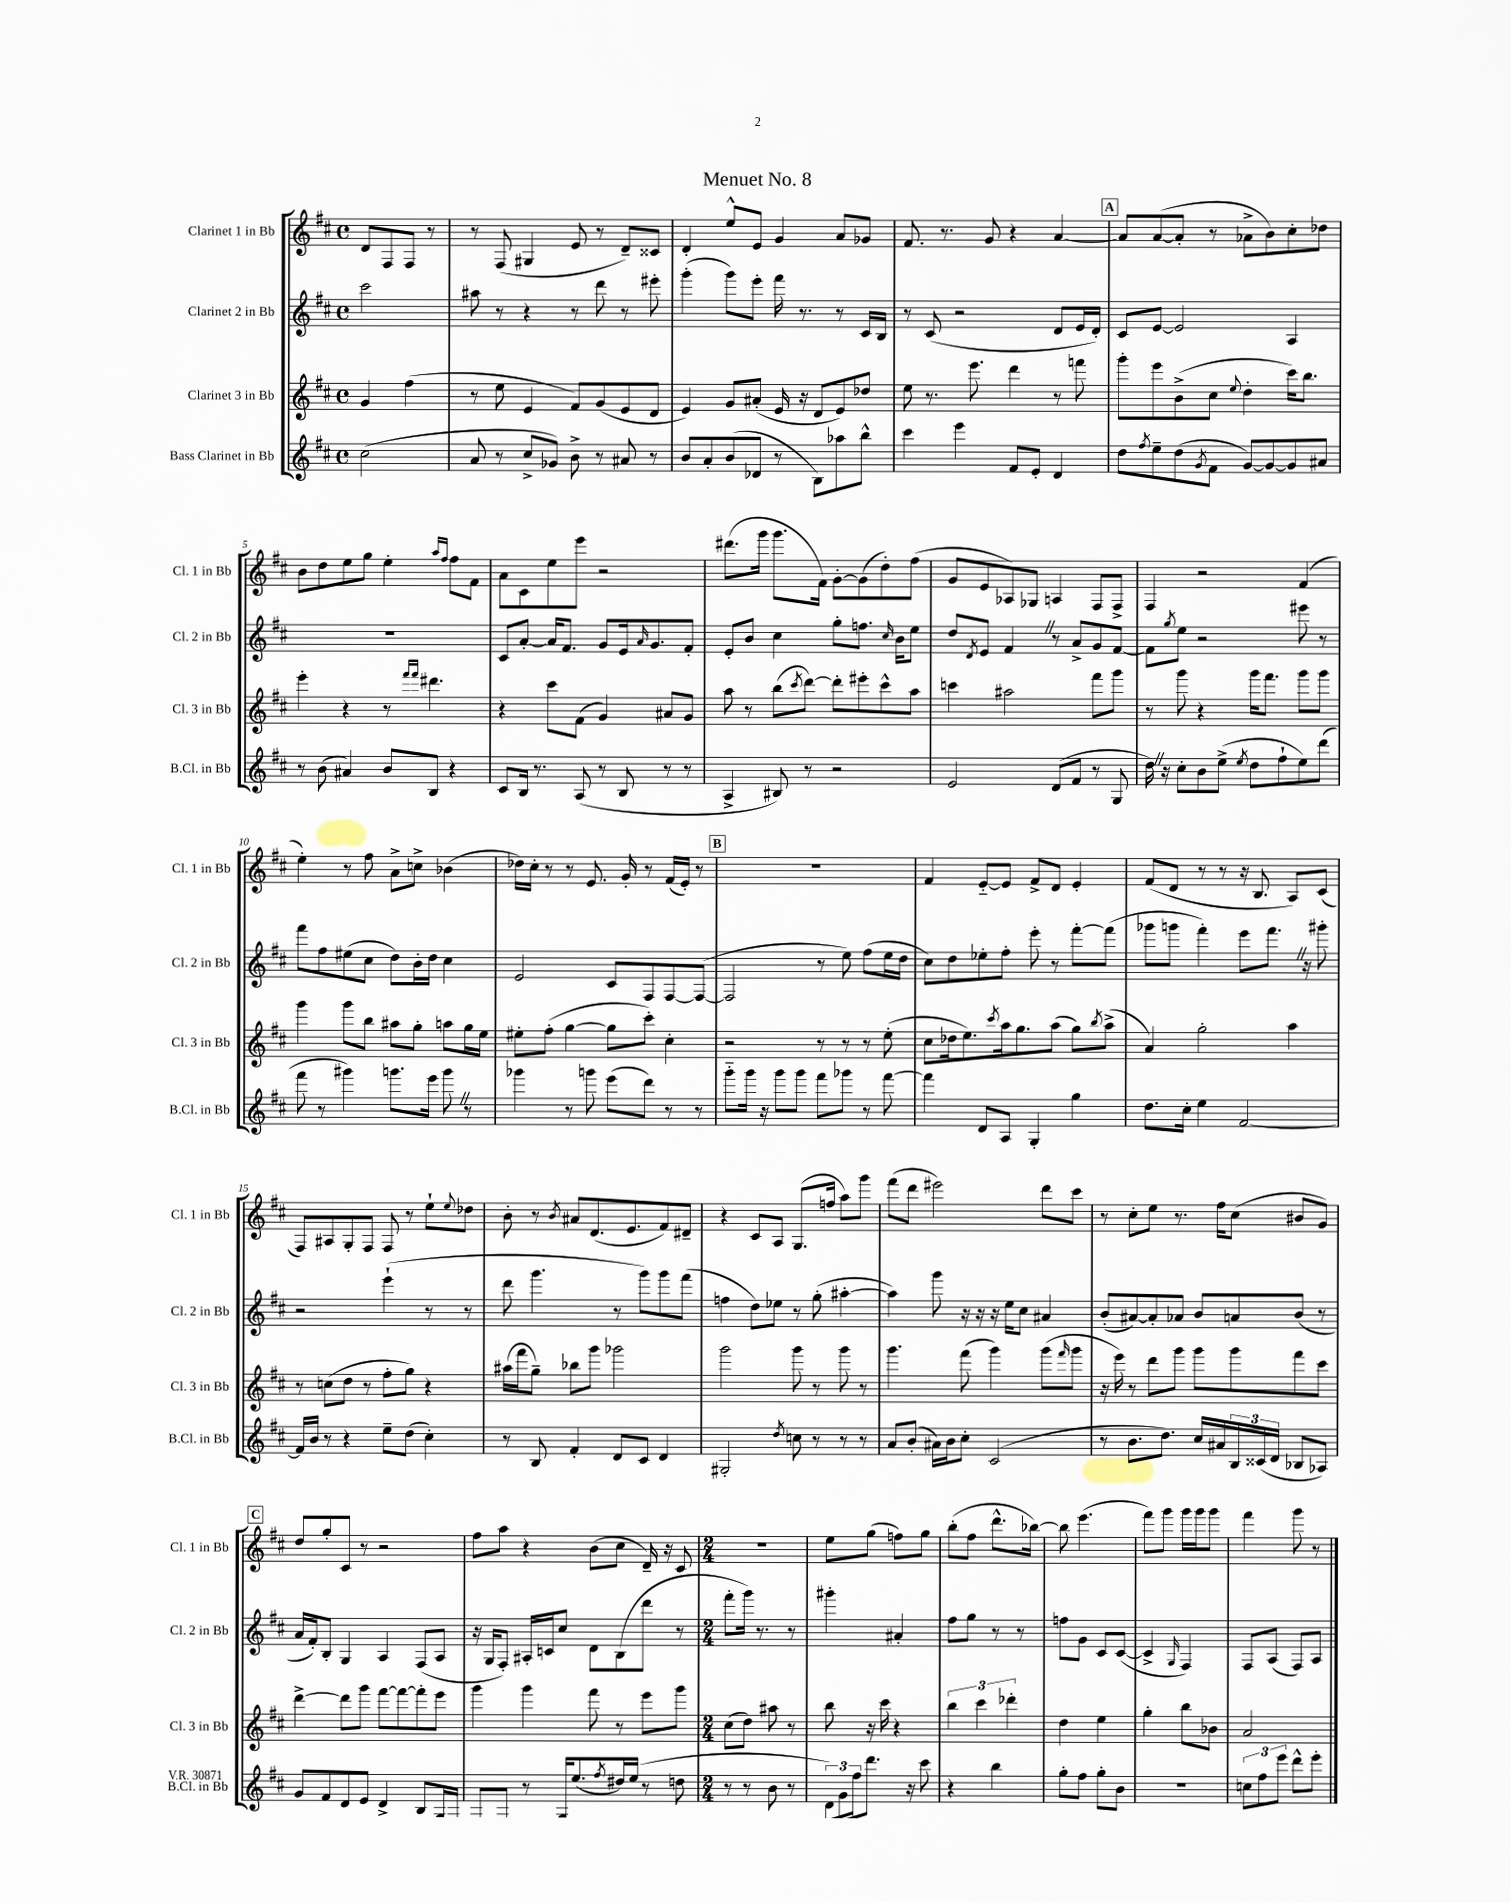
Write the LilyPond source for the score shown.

\header { title = "Menuet No. 8" }
<<
\new StaffGroup <<
\new Staff = "s0" \with { instrumentName = "Clarinet 1 in Bb" shortInstrumentName = "Cl. 1 in Bb" } {
    \clef treble \key d \major \defaultTimeSignature \time 4/4 \partial 2
    d'8 fis8 fis8 r8 |
    r8 fis8( gis4 e'8 r8 d'8--) cisis'8 |
    d'4-. e''8-^ e'8 g'4 a'8 ges'8 |
    fis'8. r8. g'8 r4 a'4~ |
    \mark \markup { \box "A" } a'8 a'8~( a'8-. r8 aes'8-> b'8) cis''8-. des''8 |
    b'8 d''8 e''8 g''8 e''4-. \grace { a''16 fis''16 } fis''8 fis'8 |
    a'8 cis'8 e''8 e'''8 r2 |
    dis'''8.( g'''16 g'''8. fis'16) g'8~-. g'8( d''8-.) fis''8( |
    g'8 e'8 aes8) ges8 a4 fis8 fis8-> |
    fis4 r2 fis'4( |
    e''4-.) r8 fis''8 a'8-> c''8-> bes'4( |
    des''16) cis''16-. r8 r8 e'8. g'16-. r8 fis'16( e'16-.) r8 |
    \mark \markup { \box "B" } R1 |
    fis'4 e'8~-_ e'8 fis'8-> d'8 e'4-. |
    fis'8( d'8 r8 r8 r16 b8. a8) cis'8( |
    fis8) ais8 g8-. fis8 fis8 r8 e''8-! \appoggiatura { e''8 } des''8 |
    b'8-. r8 \acciaccatura { b'8 } ais'8 d'8.( e'8. fis'8) dis'8-- |
    r4 cis'8 a8 g8.( f''16 a''8) g'''8 |
    fis'''8( d'''8 eis'''2) d'''8 cis'''8 |
    r8 cis''8-. e''8 r8. fis''16 cis''8( bis'8 g'8) |
    \mark \markup { \box "C" } d''8 g''8-. cis'8 r8 r2 |
    fis''8 a''8 r4 b'8( cis''8 d'16--) r16 cis'8 |
    \numericTimeSignature \time 2/4 r2 |
    e''8 g''8( f''8) g''8 |
    b''8-.( fis''8 d'''8.-^ bes''16~) |
    bes''8 e'''4.( |
    fis'''8) g'''8 g'''16 g'''16 g'''8 |
    fis'''4 g'''8 r8 \bar "|." |
}
\new Staff = "s1" \with { instrumentName = "Clarinet 2 in Bb" shortInstrumentName = "Cl. 2 in Bb" } {
    \clef treble \key d \major \defaultTimeSignature \time 4/4 \partial 2
    cis'''2 |
    ais''8 r8 r4 r8 d'''8 r8 eis'''8-. |
    g'''4-.( g'''8) e'''8-. fis'''16 r8. r8 cis'16 b16 |
    r8 cis'8( r2 d'8 e'16 d'16-.) |
    \mark \markup { \box "A" } cis'8 e'8~ e'2 a4 |
    R1 |
    cis'8 a'8~-. a'16 fis'8. g'8 e'16 \grace { a'16 } g'8. fis'8-. |
    e'8-. b'8 cis''4 g''8-. f''8. \grace { cis''16 } b'16 e''8 |
    d''8 \acciaccatura { d'8 } e'8 fis'4 \once \override BreathingSign.text = \markup { \musicglyph "scripts.caesura.straight" } \breathe r8 a'8-> g'8 fis'8~ |
    fis'8 \acciaccatura { g''8 } e''8 r2 eis'''8 r8 |
    fis'''8 fis''8 eis''8( cis''8 d''8) b'16-. d''16 cis''4 |
    e'2 cis'8 fis8 fis8~ fis8~( |
    \mark \markup { \box "B" } fis2 r8 e''8) fis''8( e''16 d''16 |
    cis''8) d''8 ees''8-. fis''8-. e'''8-. r8 fis'''8~-. fis'''8( |
    ges'''8 g'''8 fis'''4-.) e'''8 fis'''8. \once \override BreathingSign.text = \markup { \musicglyph "scripts.caesura.straight" } \breathe r16 gis'''8-. |
    r2 e'''4-!( r8 r8 |
    d'''8 g'''4. r8 g'''8) g'''8 fis'''8( |
    f''4 d''8) ees''8 r8 g''8-.( ais''4~-. |
    ais''4) g'''8 r16 r16 r16 e''16 cis''8 ais'4 |
    b'8-.( ais'8~) ais'8-. aes'8 b'8 a'8 b'8( r8 |
    \mark \markup { \box "C" } a'16 fis'16-.) b8-. g4 a4 fis8( a8 |
    r16 g16 fis8-.) ais16-. c'16 cis''8 d'8 b8( d'''8 r8 |
    \numericTimeSignature \time 2/4 fis'''8-. g'''16) r8. r8 |
    gis'''4-. ais'4-. |
    fis''8 g''8 r8 r8 |
    f''8 g'8 cis'8 cis'8~( |
    cis'4-> \grace { g16 } fis4) |
    fis8 a8( fis8) a8 \bar "|." |
}
\new Staff = "s2" \with { instrumentName = "Clarinet 3 in Bb" shortInstrumentName = "Cl. 3 in Bb" } {
    \clef treble \key d \major \defaultTimeSignature \time 4/4 \partial 2
    g'4 fis''4( |
    r8 e''8 e'4 fis'8) g'8( e'8 d'8 |
    e'4) g'8 ais'8-.( e'16 r16 d'8 e'8) des''8 |
    e''8 r8. e'''8. d'''4 r8 f'''8 |
    \mark \markup { \box "A" } g'''8-. e'''8 b'8->( cis''8 \appoggiatura { e''8 } d''4-. cis'''16) b''8. |
    e'''4-. r4 r8 \grace { fis'''16 fis'''16 } dis'''4. |
    r4 cis'''8 fis'8( g'4) ais'8 g'8 |
    a''8 r8 b''8( \acciaccatura { cis'''8 } d'''8~) d'''8-. eis'''8-. cis'''8-^ a''8 |
    c'''4 ais''2 fis'''8 g'''8 |
    r8 g'''8 r4 g'''16 fis'''8. g'''8 g'''8 |
    g'''4 g'''8 b''8 ais''8 g''8-. a''8 g''16 e''16 |
    eis''8-. fis''8-.( g''4~ g''8 cis'''8-.) cis''4-. |
    \mark \markup { \box "B" } r2 r8 r8 r8 e''8-.( |
    cis''8 des''16 e''8.) \acciaccatura { cis'''8 } a''16 g''8. a''8( g''8) \acciaccatura { b''8 } a''8->( |
    a'4) g''2-. a''4 |
    r8 c''8( d''8 r8 fis''8-. g''8) r4 |
    ais''16( fis'''16 g''8--) bes''8 g'''8 ges'''2 |
    g'''2 g'''8 r8 g'''8 r8 |
    g'''4. fis'''8( g'''4) g'''8( \grace { fis'''16 } g'''8 |
    r16 e'''16) r8 d'''8 g'''8 g'''8 g'''8 fis'''8 cis'''8 |
    \mark \markup { \box "C" } d'''4~-> d'''8 g'''8 fis'''8~ fis'''8~ fis'''8-. e'''8 |
    g'''4 g'''4 fis'''8 r8 e'''8 g'''8 |
    \numericTimeSignature \time 2/4 cis''8( d''8) ais''8 r8 |
    b''8 r16 cis'''16 r4 |
    \tuplet 3/2 { b''4 cis'''4 des'''4-. } |
    d''4 e''4 |
    g''4-. b''8 bes'8 |
    a'2 \bar "|." |
}
\new Staff = "s3" \with { instrumentName = "Bass Clarinet in Bb" shortInstrumentName = "B.Cl. in Bb" } {
    \clef treble \key d \major \defaultTimeSignature \time 4/4 \partial 2
    cis''2( |
    a'8 r8 cis''8-> ges'8) b'8-> r8 ais'8 r8 |
    b'8 a'8-. b'8( des'8 r8 b8) aes''8 b''8-^ |
    cis'''4 e'''4 fis'8 e'8-. d'4 |
    \mark \markup { \box "A" } d''8 \acciaccatura { fis''8 } e''8-- d''8( \acciaccatura { g'8 } fis'8 g'8~) g'8~ g'8 ais'8 |
    r8 b'8( ais'4) b'8 b8 r4 |
    cis'8 b16 r8. a8( r8 b8 r8 r8 |
    a4-> bis8) r8 r2 |
    e'2 d'8( fis'8 r8 g8 |
    d''16) \once \override BreathingSign.text = \markup { \musicglyph "scripts.caesura.straight" } \breathe r16 cis''8-. b'8 e''8->( \acciaccatura { e''8 } d''8 fis''8-! e''8) d'''8( |
    fis'''8 r8 gis'''4) g'''8. e'''16 g'''8 \once \override BreathingSign.text = \markup { \musicglyph "scripts.caesura.straight" } \breathe r8 |
    ges'''4 r8 g'''8 e'''8( d'''8) r8 r8 |
    \mark \markup { \box "B" } g'''8-_ g'''16 r16 g'''8 g'''8 fis'''8 ges'''8 r8 fis'''8~ |
    fis'''4 d'8 a8 g4-. g''4 |
    d''8. cis''16-. e''4 fis'2~ |
    fis'16 b'16 r8 r4 e''8-- d''8( cis''4-.) |
    r8 b8 fis'4-. d'8 cis'8 d'4 |
    gis2-. \acciaccatura { d''8 } c''8 r8 r8 r8 |
    a'8 b'8-.( ais'16) b'16 cis''8-. cis'2( |
    r8 b'8. d''8.) cis''16 ais'16 \tuplet 3/2 { b16 cisis'16( d'16 } bes8 aes8) |
    \mark \markup { \box "C" } g'8 fis'8 d'8 e'8 d'4-> b8 g16 fis16 |
    fis8 fis8 r8 g16 e''8.( \acciaccatura { fis''8 } dis''16) e''16( r8 d''8 |
    \numericTimeSignature \time 2/4 r8 r8 b'8 r8 |
    \tuplet 3/2 { d'16) g'16 fis''16 } d'''8. r16 cis'''8 |
    r4 b''4 |
    g''8-. fis''8 g''8-. b'8 |
    r2 |
    \tuplet 3/2 { c''8 fis''8 e'''8 } d'''8-^ e'''8-. \bar "|." |
}
>>
>>
